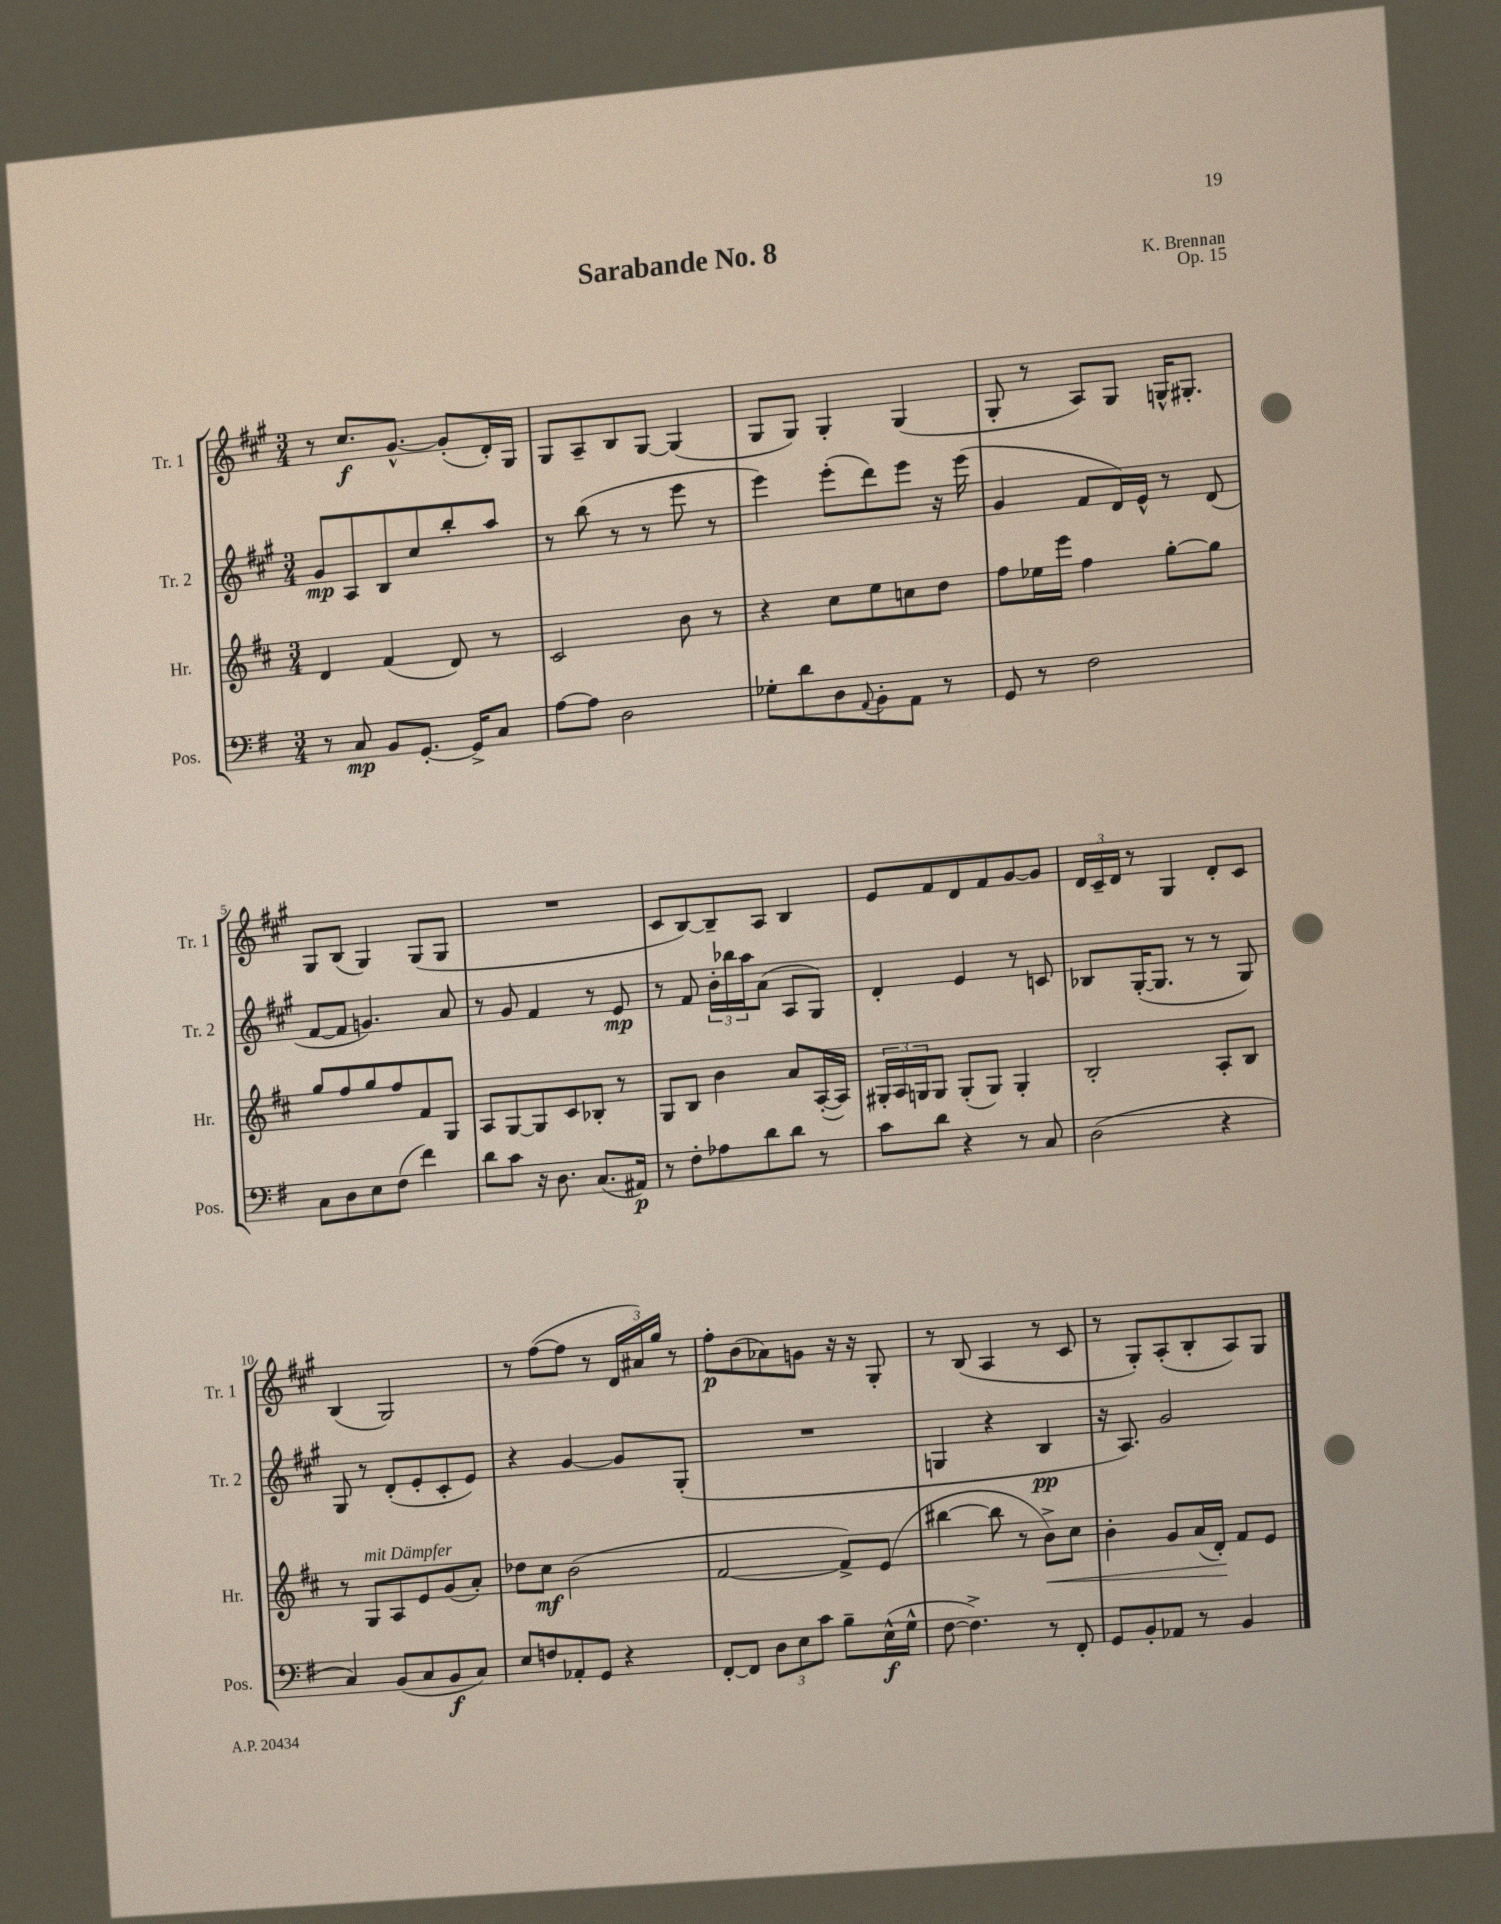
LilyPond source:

\header { title = "Sarabande No. 8" composer = "K. Brennan" opus = "Op. 15" }
<<
\new StaffGroup <<
\new Staff = "s0" \with { instrumentName = "Tr. 1" shortInstrumentName = "Tr. 1" } {
    \clef treble \key a \major \numericTimeSignature \time 3/4
    r8 cis''8.\f gis'8.~-^ gis'8-.( d'16-.) gis16 |
    gis8 a8-- b8 gis8~ gis4( |
    gis8 gis8) gis4-. gis4( |
    gis8-. r8 a8) gis8 g16-^ gis8.-. |
    gis8 b8( gis4) gis8( gis8 |
    R2. |
    cis'8 b8~) b8-- a8 b4 |
    e'8 fis'8 d'8 fis'8 gis'8~ gis'8 |
    \tuplet 3/2 { d'16 cis'16-- d'16 } r8 gis4 d'8-. cis'8 |
    b4( gis2) |
    r8 fis''8~( fis''8 r8 \tuplet 3/2 { d'16 ais'16) gis''16 } r8 |
    fis''8-.\p b'8( aes'8) g'8 r16 r16 gis8-. |
    r8 b8( a4 r8 cis'8 |
    r8 gis8-.) a8-.( b8-. a8) gis8 \bar "|." |
}
\new Staff = "s1" \with { instrumentName = "Tr. 2" shortInstrumentName = "Tr. 2" } {
    \clef treble \key a \major \numericTimeSignature \time 3/4
    gis'8\mp a8 b8 cis''8 b''8-. a''8 |
    r8 b''8( r8 r8 e'''8 r8 |
    e'''4) e'''8-.( d'''8) e'''8 r16 e'''16( |
    gis'4 fis'8 d'16) e'16-^ r8 d'8( |
    fis'8~ fis'8 g'4.) a'8 |
    r8 gis'8 fis'4 r8 e'8\mp |
    r8 fis'8 \tuplet 3/2 { b'16-. bes''16 a''16 } a'8( a8 gis8) |
    d'4-. e'4 r8 c'8 |
    bes8 gis16~-.( gis8. r8 r8 gis8) |
    gis8 r8 d'8-.( e'8-. cis'8-. e'8) |
    r4 gis'4~ gis'8 gis8-.( |
    R2. |
    g4 r4 b4\pp |
    r16 a8.) gis'2 \bar "|." |
}
\new Staff = "s2" \with { instrumentName = "Hr." shortInstrumentName = "Hr." } {
    \clef treble \key d \major \numericTimeSignature \time 3/4
    d'4 fis'4( d'8) r8 |
    cis'2 b'8 r8 |
    r4 cis''8 e''8 c''8 d''8 |
    fis''8 ees''16 e'''16 fis''4 g''8~-. g''8 |
    g''8 fis''8 g''8 fis''8 fis'8 g8 |
    a8 g8~ g8 cis'8 bes8-. r8 |
    g8 b8 b'4 a'8 a16~-.( a16) |
    \tuplet 3/2 { gis16-. a16 g16 } g8 g8-.( g8) g4-. |
    b2-. a8-. b8 |
    r8 g8^\markup { \italic "mit Dämpfer" } a8 e'8 g'8( a'8-.) |
    des''8 cis''8\mf b'2( |
    fis'2~ fis'8->) e'8( |
    bis''4~ bis''8 r8 b'8->\<) cis''8 |
    b'4-. g'8 a'16( d'16-.\!) fis'8 e'8 \bar "|." |
}
\new Staff = "s3" \with { instrumentName = "Pos." shortInstrumentName = "Pos." } {
    \clef bass \key g \major \numericTimeSignature \time 3/4
    r8 c8\mp b,8 g,8.~-. g,16-> c8 |
    a8~ a8 d2 |
    ges8-. d'8 d8 \appoggiatura { a,8 } b,8-. a,8 r8 |
    g,8 r8 fis2 |
    c8 d8 e8 fis8( fis'4) |
    d'8 c'8 r16 d8. c8.( ais,16\p) |
    r8 fis8-. aes8 d'8 d'8 r8 |
    c'8 d'8 r4 r8 c8 |
    d2( r4 |
    c4) b,8( c8 b,8\f c8) |
    e8 f8 aes,8-. g,8 r4 |
    fis,8~-. fis,8 \tuplet 3/2 { d8 e8 c'8 } b8-- e16-^\f( g16-^ |
    fis8~ fis4.->) r8 fis,8-. |
    g,8 b,8-. aes,8 r8 b,4 \bar "|." |
}
>>
>>
